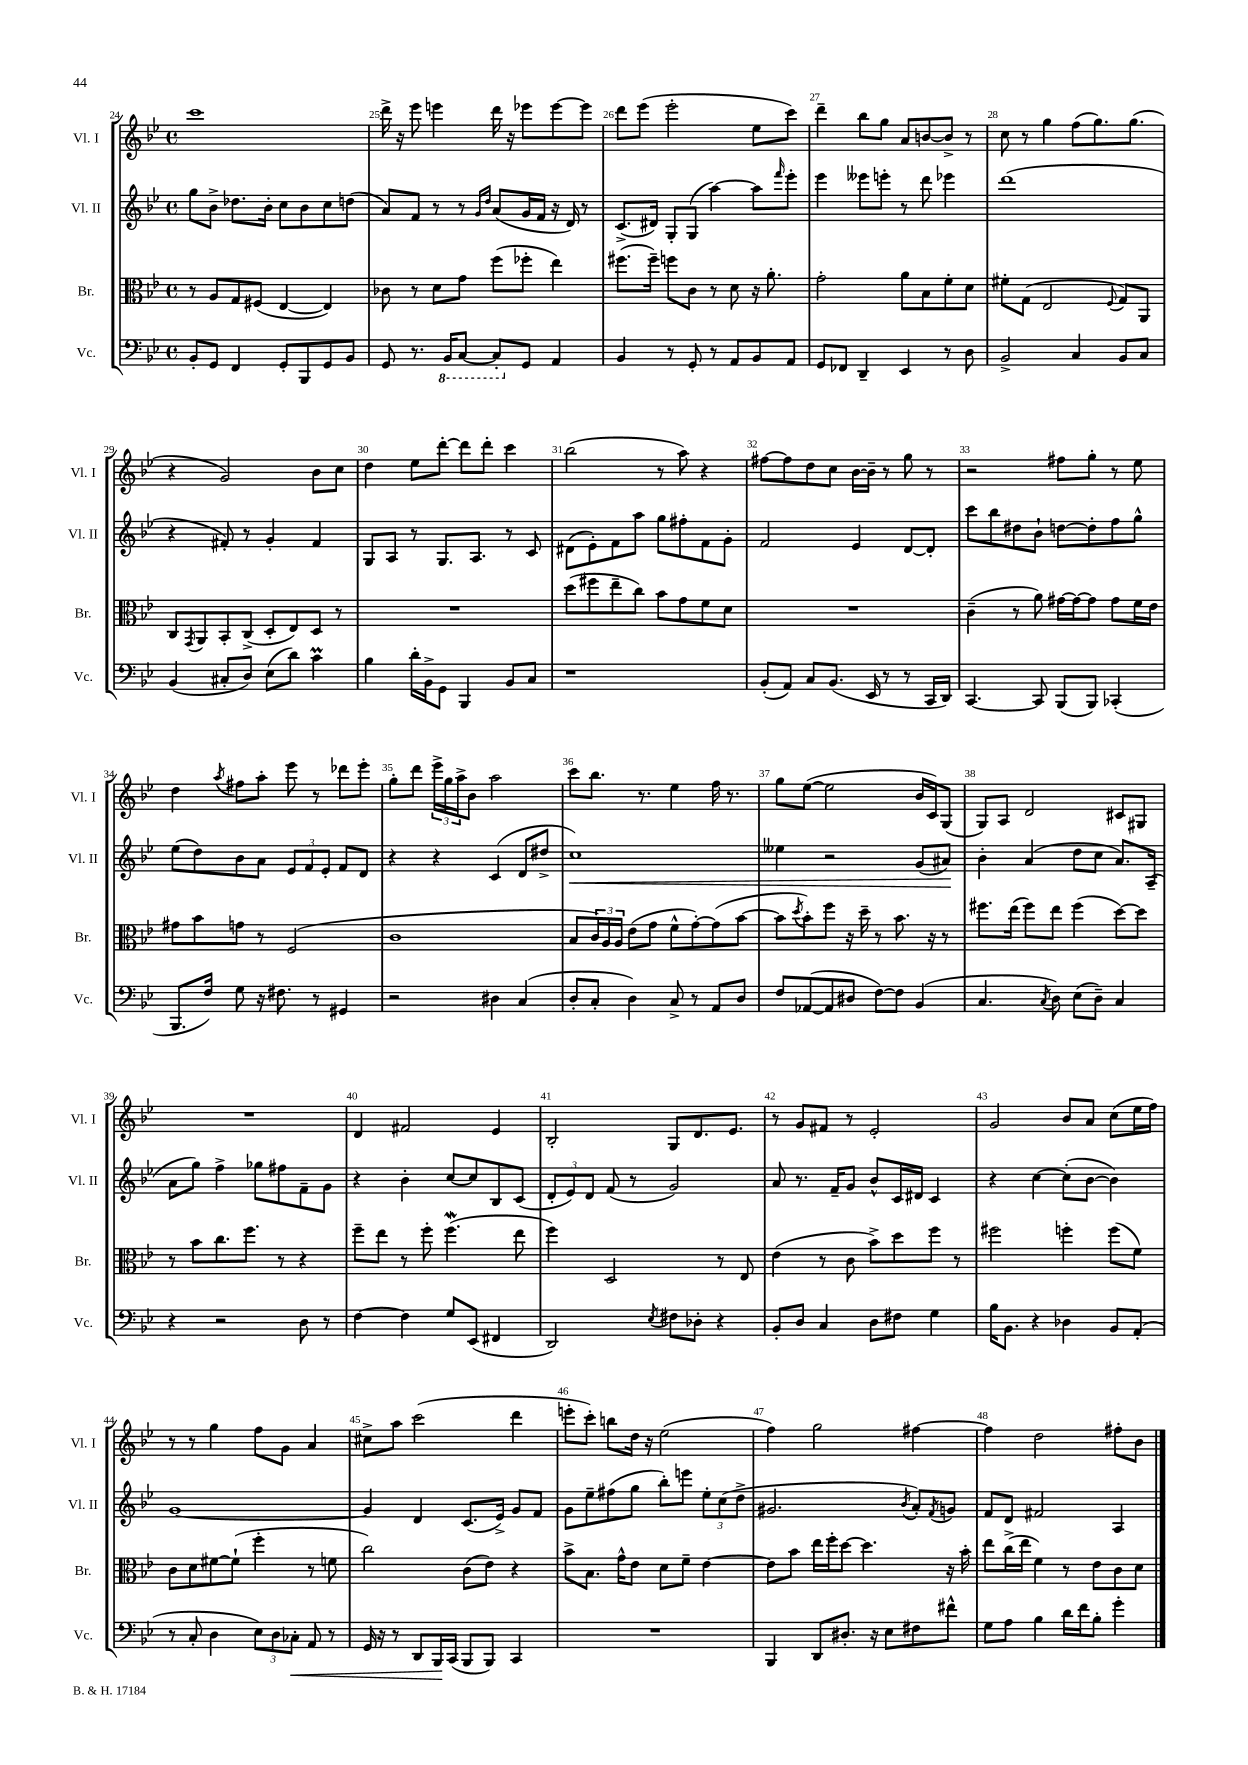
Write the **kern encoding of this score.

**kern	**kern	**kern	**kern
*staff4	*staff3	*staff2	*staff1
*clefF4	*clefC3	*clefG2	*clefG2
*k[b-e-]	*k[b-e-]	*k[b-e-]	*k[b-e-]
*M4/4	*M4/4	*M4/4	*M4/4
*met(c)	*met(c)	*met(c)	*met(c)
8BB-'	8r	8gg	1ccc
8GG	8A	8b-^	.
4FF	8G	8.dd-	.
.	(8F#	.	.
.	.	16b-'	.
8GG'	[4E-	8cc	.
8BBB-	.	8b-	.
8GG	4E-])	8cc	.
8BB-	.	(8dd	.
=	=	=	=
8GG	8c-	8a)	16ddd^
.	.	.	16r
8.r	8r	8f	8eee-
.	8d	8r	4eee
16BBB-	.	.	.
[8CC	8g	8r	.
.	.	16qqg	.
.	.	16qqdd	.
8CC']	(8ff	(8a	16ddd
.	.	.	16r
8GG	8ff-'	16g	8eee-
.	.	16f	.
4AA	4ee-)	16r	[8eee-
.	.	16d)	.
.	.	8r	8eee-]
=	=	=	=
4BB-	(8.ff#	(8.c^	8ddd
.	.	.	(8eee-
.	16ff#~)	16d#)	.
8r	8ff	8G'	2eee-'
8GG'	8c	(8G	.
8r	8r	[4aa)	.
8AA	8d	.	.
8BB-	16r	8aa]	8ee-
.	8.a'	.	.
.	.	16qqfff	.
8AA	.	8eee-'	8ccc)
=	=	=	=
8GG	2g'	4eee-	4ddd~
8FF-	.	.	.
4DD~	.	8eee--	8bb-
.	.	8eee'	8gg
4EE-	8a	8r	8a
.	8B-	8ddd	[8b
8r	8f'	4eee-	8b^]
8D	8d	.	8r
=	=	=	=
2BB-^	8f#'	(1ddd	8cc
.	(8G	.	8r
.	2E-	.	4gg
4C	.	.	(8ff
.	.	.	8.gg)
.	8qqF	.	.
8BB-	8G)	.	.
.	.	.	(8.gg
8C	8AA	.	.
=	=	=	=
(4BB-	8C	4r	4r
.	8qGG	.	.
.	8AA	.	.
8C#'	8BB-'	8f#')	2g)
8D)	(8C^	8r	.
(8E-	8D'	4g'	.
8d)	8E-)	.	.
4c	8D	4f#	8b-
.	8r	.	8cc
=	=	=	=
4B-	1r	8G	4dd
.	.	8A	.
16d'	.	8r	8ee-
16BB-^	.	.	.
8GG	.	8.G	[8ddd'
4BBB-	.	.	8ddd]
.	.	8.A	.
.	.	.	8ddd'
8BB-	.	8r	4ccc
8C	.	8c	.
=	=	=	=
1r	(8dd	(8d#	(2bb-
.	8ff#	8e-')	.
.	8ee-~	8f	.
.	8cc)	8aa	.
.	8b-	8gg	8r
.	8g	8ff#'	8aa)
.	8f	8f	4r
.	8d	8g'	.
=	=	=	=
(8BB-'	1r	2f	[8ff#
8AA)	.	.	8ff#]
8C	.	.	8dd
(8.BB-	.	.	8cc
.	.	4e-	[16b-
16EE-	.	.	16b-~]
8r	.	.	8r
8r	.	[8d	8gg
16CC	.	8d']	8r
16DD)	.	.	.
=	=	=	=
[4.CC	(4c~	8ccc	2r
.	.	8bb-	.
.	8r	8dd#	.
8CC]	8a)	8b-`	.
(8BBB-	[16g#	[8dd	8ff#
.	16g#_	.	.
8BBB-)	8g#]	8dd']	8gg'
(4CC-'	8g#	8ff	8r
.	16f	8gg^^	8ee-
.	16e-	.	.
=	=	=	=
8.BBB-	8g#	(8ee-	4dd
.	8b-	8dd)	.
16F)	.	.	.
.	.	.	8qaa
8G	8g	8b-	8ff#
16r	8r	8a	8aa'
8.F#	.	.	.
.	(2F	12e-	8eee-
.	.	12f	.
8r	.	.	8r
.	.	12e-'	.
4GG#	.	8f	8ddd-
.	.	8d	8eee-'
=	=	=	=
2r	1c	4r	8gg'
.	.	.	8ddd
.	.	4r	24eee-^
.	.	.	24gg
.	.	.	24aa^
.	.	.	8b-
4D#	.	(4c	2aa
(4C	.	8d	.
.	.	8dd#^	.
=	=	=	=
8D'	8B-	1cc)	8ccc
8C'	24c)	.	8.bb-
.	24A	.	.
.	24A	.	.
4D)	(8e-	.	.
.	.	.	8.r
.	8g	.	.
8C^	8f^^	.	4ee-
8r	[8g')	.	.
8AA	(8g]	.	16ff
.	.	.	8.r
8D	[8b-	.	.
=	=	=	=
8F	8b-]	4ee--	8gg
.	8qdd	.	.
([8AA-	8b-')	.	([8ee-
8AA-]	8ff	2r	2ee-]
8D#	16r	.	.
.	16dd~	.	.
[8F)	8r	.	.
8F]	8.b-	.	.
(4BB-	.	(8g	16b-
.	16r	.	16c)
.	8r	8a#)	(8G
=	=	=	=
4.C	8.ff#	4b-'	8G)
.	.	.	8A
.	(16ee-	.	.
.	8ff#)	(4a	2d
8qC	.	.	.
8D)	8ee-	.	.
(8E-	(4ff#	8dd	.
8D~)	.	8cc	.
4C	[8dd)	8.a)	8c#
.	8dd]	.	8G#
.	.	(16A~	.
=	=	=	=
4r	8r	8a	1r
.	8b-	8gg)	.
2r	8.cc	4ff^	.
.	8.ff	.	.
.	.	8gg-	.
.	8r	8ff#	.
8D	4r	8f~	.
8r	.	8g	.
=	=	=	=
[4F	8ff~	4r	4d
.	8ee-	.	.
4F]	8r	4b-'	2f#
.	8ff'	.	.
8G	(4.ff	[8cc	.
(8EE-	.	8cc]	.
4FF#	.	8B-	4e-
.	8ee-	(8c	.
=	=	=	=
2DD)	4ff)	12d'	2B-'
.	.	12e-)	.
.	.	12d	.
.	2D	(8f	.
.	.	8r	.
8qE-	.	.	.
8F#	.	2g)	8G
8D-'	.	.	8.d
4r	8r	.	.
.	.	.	8.e-
.	8E-	.	.
=	=	=	=
8BB-'	(4e-	8a	8r
8D	.	8.r	8g
4C	8r	.	8f#
.	.	16f~	.
.	8c	8g	8r
8D	8b-^)	8b-^^	2e-'
8F#	8dd	16c	.
.	.	16d#	.
4G	8ff	4c	.
.	8r	.	.
=	=	=	=
16B-	2ff#	4r	2g
8.BB-	.	.	.
4r	.	[4cc	.
4D-	4ff'	(8cc']	8b-
.	.	[8b-	8a
8BB-	(8ff	4b-])	(8cc
(8AA'	8f)	.	16ee-
.	.	.	16ff)
=	=	=	=
8r	8c	[1g	8r
8C'	8d	.	8r
4D	[8f#	.	4gg
.	(8f#`]	.	.
12E-)	4ff'	.	8ff
12D	.	.	.
.	.	.	8g
12C-'	.	.	.
8AA	8r	.	4a
8r	8f	.	.
=	=	=	=
16GG	2cc)	4g]	8cc#^
16r	.	.	.
8r	.	.	8aa
8DD	.	4d	(2ccc
16BBB-	.	.	.
(16CC	.	.	.
8BBB-	(8c	(8.c	.
8BBB-)	8e-)	.	.
.	.	16e-^)	.
4CC	4r	8g	4ddd
.	.	8f	.
=	=	=	=
1r	8b-^	8g	8eee'
.	8.B-	8ee-~	8ccc')
.	.	(8ff#	8bb
.	16g^^	.	.
.	8e-	8gg	16dd
.	.	.	16r
.	8d	8bb-')	(2ee-
.	8f~	8eee	.
.	[4e-	12ee-'	.
.	.	(12cc	.
.	.	12dd^	.
=	=	=	=
4BBB-	8e-]	2.g#	4ff)
.	8b-	.	.
8DD	16ee-	.	2gg
.	16ff'	.	.
8.D#'	[8dd	.	.
.	4.dd]	.	.
16r	.	.	.
8E-	.	.	.
.	.	8qb-	.
8F#	.	8a')	[4ff#
.	.	8qf	.
8f#^^	16r	8g	.
.	16b-'	.	.
=	=	=	=
8G	8ee-	8f	4ff#]
8A	(16cc^	8d	.
.	16ee-	.	.
4B-	4f)	2f#	2dd
16d	8r	.	.
16f	.	.	.
8B-'	8e-	.	.
4g'	8c	4A	8ff#'
.	8d	.	8b-
==	==	==	==
*-	*-	*-	*-
